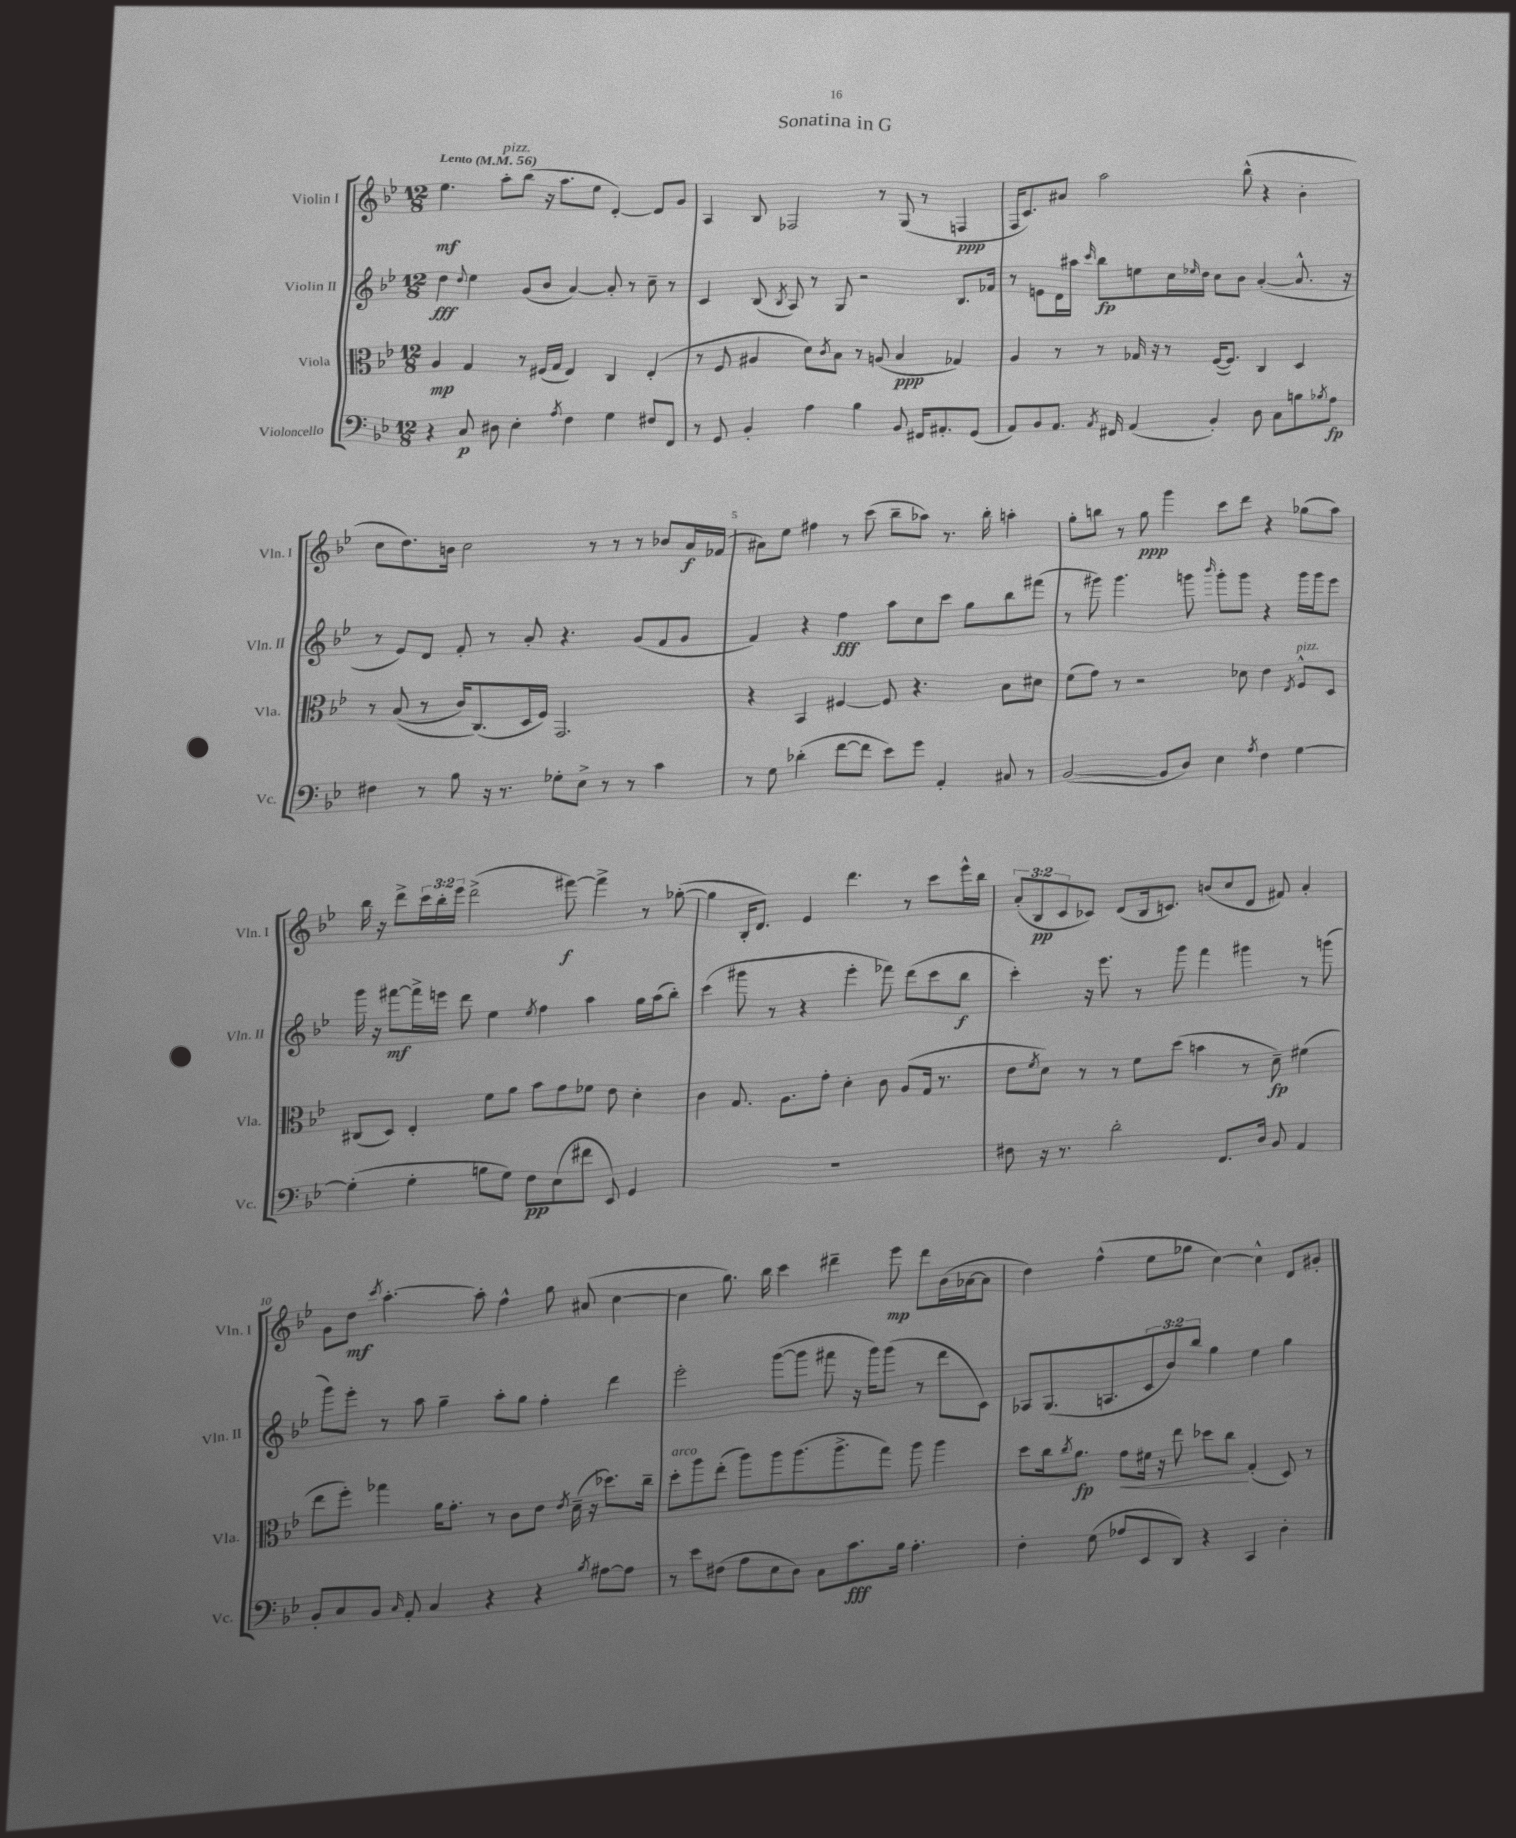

**kern	**dynam	**kern	**dynam	**kern	**dynam	**kern	**dynam
*part4	*part4	*part3	*part3	*part2	*part2	*part1	*part1
*staff4	*staff4	*staff3	*staff3	*staff2	*staff2	*staff1	*staff1
*I"Violoncello	*	*I"Viola	*	*I"Violin II	*	*I"Violin I	*
*I'Vc.	*	*I'Vla.	*	*I'Vln. II	*	*I'Vln. I	*
*clefF4	*	*clefC3	*	*clefG2	*	*clefG2	*
*k[b-e-]	*	*k[b-e-]	*	*k[b-e-]	*	*k[b-e-]	*
*M12/8	*	*M12/8	*	*M12/8	*	*M12/8	*
*MM56	*	*MM56	*	*MM56	*	*MM56	*
=1	=1	=1	=1	=1	=1	=1	=1
!	!	!	!	!	!	!LO:TX:a:B:t=Lento	!
4r	.	4A/	mp	4dd\	fff	4.ee-\	mf
.	.	.	.	8qqdd/	.	.	.
8C/	p	4G/	.	4ee-\	.	.	.
!	!	!	!	!	!	!LO:TX:a:i:t=pizz.	!
8D#X\	.	.	.	.	.	8aa'\L	.
4E-'\	.	8r	.	(8g/L	.	(8bb-\J	.
.	.	(16F#X/LL	.	8b-/J	.	16r	.
.	.	16G/JJ	.	.	.	8.aa\L	.
8qA/	.	.	.	.	.	.	.
4F\	.	4E-/)	.	[4a/)	.	.	.
.	.	.	.	.	.	8ee-\J	.
4G\	.	4C/	.	8a'/]	.	[4d'/)	.
.	.	.	.	8r	.	.	.
8F#X/L	.	(4E-'/	.	8cc~\	.	8d/L]	.
8FF/J	.	.	.	8r	.	8g/J	.
=2	=2	=2	=2	=2	=2	=2	=2
8r	.	8r	.	4c/	.	4A/	.
8GG/	.	8F/	.	.	.	.	.
4BB-'/	.	4A#X/	.	(8B-/	.	8B-/	.
.	.	.	.	8qB-/	.	.	.
.	.	.	.	8A/)	.	2F-X/	.
4A\	.	8d\L)	.	8r	.	.	.
.	.	8qc/	.	.	.	.	.
.	.	8B-\J	.	8G/	.	.	.
4B-\	.	8r	.	2r	.	.	.
.	.	(8An/	.	.	.	8r	.
8BB-/	.	4B-/	ppp	.	.	(8G/	.
16FF#X/KL	.	.	.	.	.	8r	.
8.AA#X'/	.	.	.	.	.	.	.
.	.	4G-X/)	.	8.B-/L	.	4Fn/	ppp
(8GG/J	.	.	.	.	.	.	.
.	.	.	.	16f-X/Jk	.	.	.
=3	=3	=3	=3	=3	=3	=3	=3
8AA/L)	.	4A/	.	8r	.	16F/KL	.
.	.	.	.	.	.	8.c/)	.
8BB-/	.	.	.	8en\L	.	.	.
8.AA/J	.	8r	.	16d\L	.	8a#X/J	.
.	.	.	.	16aa#X\JJ	.	.	.
.	.	.	.	16qqccc/	.	.	.
.	.	8r	.	8bb-\L	fp	2aa\	.
8qAA/	.	.	.	.	.	.	.
16FF#X/	.	.	.	.	.	.	.
(4AA/	.	16G-X/	.	8een\	.	.	.
.	.	16r	.	.	.	.	.
.	.	8r	.	16cc\L	.	.	.
.	.	.	.	16qqee-X/	.	.	.
.	.	.	.	16dd\JJ	.	.	.
4BB-'/)	.	([16F/KL	.	8cc\L	.	.	.
.	.	8.F/J])	.	.	.	.	.
.	.	.	.	8b-\J	.	(8bb-^^\	.
8D\	.	4C/	.	([4a'/	.	4r	.
8C\L	.	.	.	.	.	.	.
8Bn\	.	4D/	.	8.a^^/]	.	4b-'\	.
8qB-X/	.	.	.	.	.	.	.
8A\J	fp	.	.	.	.	.	.
.	.	.	.	16r	.	.	.
!!LO:LB:g=z
=4	=4	=4	=4	=4	=4	=4	=4
4F#X\	.	8r	.	8r	.	8cc\L	.
.	.	((8B-/	.	8e-/L)	.	8.dd\)	.
8r	.	8r	.	8d/J	.	.	.
.	.	.	.	.	.	16bn\Jk	.
8B-\	.	16c/KL)	.	8f'/	.	2cc\	.
.	.	(8.C/)	.	.	.	.	.
16r	.	.	.	8r	.	.	.
8.r	.	.	.	.	.	.	.
.	.	16D/L	.	8a'/	.	.	.
.	.	16F/JJ)	.	.	.	.	.
8G-X'\L	.	2.GG/	.	4.r	.	.	.
8E-^\J	.	.	.	.	.	8r	.
8r	.	.	.	.	.	8r	.
8r	.	.	.	(8g/L	.	8r	.
4c\	.	.	.	8f/	.	8b-X/L	.
.	.	.	.	8g/J	.	16a/L	f
.	.	.	.	.	.	(16f-X/JJ	.
=5	=5	=5	=5	=5	=5	=5	=5
8r	.	4r	.	4f/)	.	8a#X\L)	.
8G\	.	.	.	.	.	8ee-\J	.
(4d-X'\	.	4BB-/	.	4r	.	4ff#X\	.
[8f\L	.	[4F#X/	.	4ff\	fff	8r	.
8f\J]	.	.	.	.	.	(8ccc\	.
8e-\L)	.	8F#/]	.	8aa\L	.	8bb-~\L	.
8g\J	.	4.r	.	8cc\	.	8aa-X\J)	.
4AA'/	.	.	.	8ccc\J	.	8.r	.
.	.	.	.	8gg\L	.	.	.
.	.	.	.	.	.	16bb-'\	.
8C#X/	.	8B-\L	.	8bb-\	.	4aan'\	.
8r	.	8d#X\J	.	(8fff#X\J	.	.	.
=6	=6	=6	=6	=6	=6	=6	=6
([2BB-/	.	(8f\L	.	8r	.	8gg'\L	.
.	.	8g\J)	.	8ggg#X\)	.	8bbn\J	.
.	.	8r	.	4.ggg#\	.	8r	.
.	.	2r	.	.	.	8gg\	ppp
8BB-/L]	.	.	.	.	.	4ggg\	.
8D/J)	.	.	.	8gggn\	.	.	.
.	.	.	.	16qqbbb-/	.	.	.
4E-\	.	.	.	8ggg'\L	.	8ccc\L	.
.	.	8d-X\	.	8ggg\J	.	8ddd\J	.
8qA/	.	.	.	.	.	.	.
4F\	.	4e-\	.	4r	.	4r	.
.	.	8qE-/	.	.	.	.	.
!	!	!LO:TX:a:i:t=pizz.	!	!	!	!	!
[4G\	.	8F^^/L	.	16ggg\LL	.	(8gg-X\L	.
.	.	.	.	16ggg\J	.	.	.
.	.	8D/J	.	8eee-\J	.	8aa\J)	.
!!LO:LB:g=z
=7	=7	=7	=7	=7	=7	=7	=7
(4G'\]	.	(8C#X/L	.	16ggg\	.	16bb-\	.
.	.	.	.	16r	.	16r	.
.	.	8D/J)	.	[8fff#X\L	mf	8ddd^\L	.
4G'\	.	4E-'/	.	16fff#^\L]	.	24ccc\L	.
.	.	.	.	.	.	24bb-'\	.
.	.	.	.	16eeen\JJ	.	.	.
.	.	.	.	.	.	24eee-\JJ	.
.	.	.	.	8ddd\	.	(2ddd^\	.
8Bn\L	.	8f\L	.	4ee-\	.	.	.
8G\J)	.	8a\J	.	.	.	.	.
.	.	.	.	8qee-/	.	.	.
8F\L	pp	8b-\L	.	4ff\	.	.	.
(8E-\	.	8g\	.	.	.	[8fff#X\)	f
8f#X\J	.	8f-X\J	.	4aa\	.	4fff#^\]	.
8EE-/)	.	8e-\	.	.	.	.	.
4GG/	.	4d'\	.	16gg\LL	.	8r	.
.	.	.	.	(16aa\J	.	.	.
.	.	.	.	8bb-'\J)	.	([8gg-X'\	.
=8	=8	=8	=8	=8	=8	=8	=8
1.r	.	4c\	.	(4ccc\	.	4gg-\]	.
.	.	8.G/	.	8ggg#X\	.	16B-'/KL	.
.	.	.	.	.	.	8.d/J)	.
.	.	.	.	8r	.	.	.
.	.	8.A\L	.	.	.	.	.
.	.	.	.	4r	.	4e-/	.
.	.	8g'\J	.	.	.	.	.
.	.	4d'\	.	4eee-'\	.	4.ddd\	.
.	.	8c\	.	8fff-X\)	.	.	.
.	.	(8A/L	.	(8ddd\L	.	8r	.
.	.	16G/Jk	.	8ccc\	.	8ccc\L	.
.	.	8.r	.	.	.	.	.
.	.	.	.	8bb-\J	f	16eee-^^\L	.
.	.	.	.	.	.	16bb-\JJ	.
=9	=9	=9	=9	=9	=9	=9	=9
8F#X\	.	8e-\L	.	4ccc'\)	.	(12a'/L	.
.	.	.	.	.	.	12B-/	pp
.	.	8qf/	.	.	.	.	.
16r	.	8d\J)	.	.	.	.	.
.	.	.	.	.	.	12c/	.
8.r	.	.	.	.	.	.	.
.	.	8r	.	16r	.	8c-X/J)	.
.	.	.	.	8.eee-\	.	.	.
2d'\	.	8r	.	.	.	(8d/L	.
.	.	8f\L	.	8r	.	16B-/k	.
.	.	.	.	.	.	8.cn/J)	.
.	.	(8dd\J	.	8ggg\	.	.	.
.	.	4bn\	.	4fff\	.	(8bn/L	.
8.FF/L	.	.	.	.	.	8cc/	.
.	.	8r	.	4ggg#X\	.	8d/J	.
16D/Jk	.	.	.	.	.	.	.
8BB-/	.	8d~\)	fp	.	.	8f#X/)	.
4AA/	.	(4f#X\	.	8r	.	4a'/	.
.	.	.	.	(8gggn\	.	.	.
!!LO:LB:g=z
=10	=10	=10	=10	=10	=10	=10	=10
8BB-'/L	.	8ee-\L	.	8ggg\L)	.	8g\L	.
8C/	.	8ff'\J)	.	8eee-'\J	.	8dd\J	mf
.	.	.	.	.	.	8qccc/	.
8BB-/J	.	4gg-X\	.	8r	.	[4.aa'\	.
16qqC/	.	.	.	.	.	.	.
8AA'/	.	.	.	8aa\	.	.	.
4C/	.	16a\KL	.	4gg~\	.	.	.
.	.	8.g'\J	.	.	.	.	.
.	.	.	.	.	.	8aa'\]	.
4r	.	8r	.	8aa'\L	.	4ff^^\	.
.	.	8c\L	.	8gg\J	.	.	.
4r	.	8e-\J	.	4ff'\	.	8gg\	.
.	.	8qe-/	.	.	.	.	.
.	.	(16d~\	.	.	.	(8a#X/	.
.	.	16r	.	.	.	.	.
8qB-/	.	.	.	.	.	.	.
[8A#X\L	.	8.dd-X\L)	.	4ddd\	.	[4cc\	.
8A#\J]	.	.	.	.	.	.	.
.	.	16cc~\Jk	.	.	.	.	.
=11	=11	=11	=11	=11	=11	=11	=11
!	!	!LO:TX:a:i:t=arco	!	!	!	!	!
8r	.	8dd'\L	.	2eee-'\	.	4cc\]	.
8e-\L	.	8aa\	.	.	.	.	.
(8F#X\J	.	(8ee-'\J	.	.	.	8.gg\)	.
8A\L	.	8aa\L)	.	.	.	.	.
.	.	.	.	.	.	16bb-\	.
8E-\	.	8aa\	.	([8ggg\L	.	4ccc\	.
8D\J)	.	(8.aa\	.	8ggg\J]	.	.	.
8C\L	.	.	.	8fff#X\	.	4ddd#X~\	.
.	.	8.aa^\	.	.	.	.	.
8.c\	fff	.	.	16r	.	.	.
.	.	.	.	16ggg\KL)	.	.	.
.	.	8gg\J)	.	(8ggg\J	.	8eee-\	mp
16B-\Jk	.	.	.	.	.	.	.
4.A'\	.	8aa\	.	8r	.	8ddd#\L	.
.	.	4aa\	.	8ddd\L	.	(16b-\L	.
.	.	.	.	.	.	[16a-X\J	.
.	.	.	.	8c\J)	.	8a-\J]	.
=12	=12	=12	=12	=12	=12	=12	=12
4F'\	.	8dd\L	.	8A-X/L	.	4dd\)	.
.	.	16cc\k	.	(8.G/	.	.	.
.	.	8qcc/	.	.	.	.	.
.	.	8.a\J	fp	.	.	.	.
(8G\	.	.	.	.	.	(4ff^^\	.
.	.	.	.	8.An/	.	.	.
!	!	!	!LO:HP:b	!	!	!	!
8A-X/L	.	8g\L	<	.	.	.	.
8EE-/	.	16f#X\Jk	.	12c/	.	8ee-\L	.
.	.	16r	.	.	.	.	.
.	.	.	.	12b-/)	.	.	.
8DD/J)	.	8ee-\	.	.	.	8gg-X\J	.
.	.	.	.	12bb-/J	.	.	.
4r	.	8dd-X\L	.	4gg\	.	[4cc\)	.
.	.	8cc\J	.	.	.	.	.
4CC/	.	(4G'/	[	4ee-\	.	4cc^^\]	.
4D'\	.	8D/)	.	4gg\	.	8d/L	.
.	.	8r	.	.	.	8g#X'/J	.
==	==	==	==	==	==	==	==
*-	*-	*-	*-	*-	*-	*-	*-
